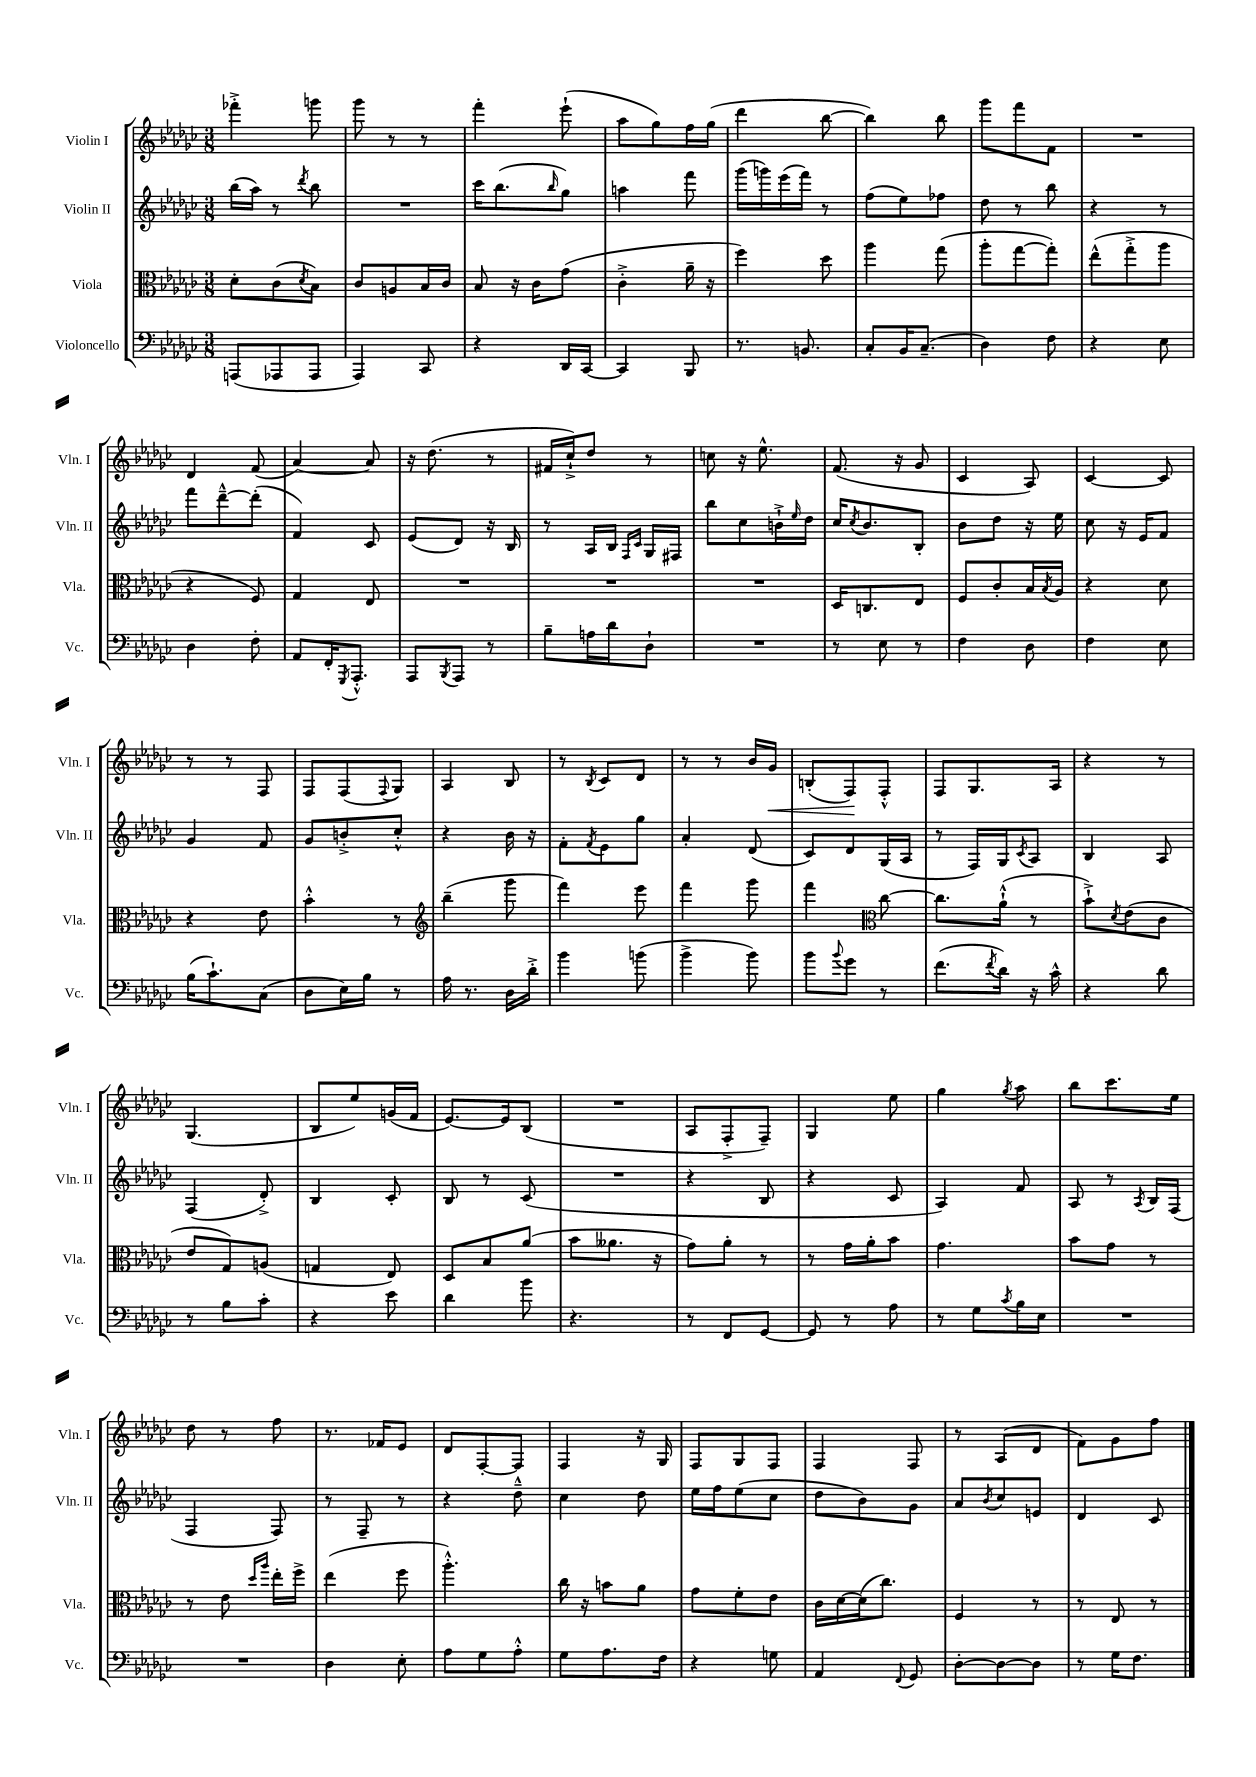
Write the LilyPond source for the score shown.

<<
\new StaffGroup <<
\new Staff = "s0" \with { instrumentName = "Violin I" shortInstrumentName = "Vln. I" } {
    \clef treble \key ges \major \numericTimeSignature \time 3/8
    fes'''4-.-> g'''8 |
    ges'''8 r8 r8 |
    f'''4-. ees'''8-!( |
    aes''8 ges''8) f''16 ges''16( |
    des'''4 bes''8~ |
    bes''4) bes''8 |
    ges'''8 f'''8 f'8 |
    R4. |
    des'4 f'8( |
    aes'4~) aes'8 |
    r16 des''8.( r8 |
    fis'16 ces''16-!->) des''8 r8 |
    c''8 r16 ees''8.-^ |
    f'8.( r16 ges'8 |
    ces'4 aes8) |
    ces'4~ ces'8 |
    r8 r8 f8 |
    f8 f8( \appoggiatura { f8 } ges8) |
    aes4 bes8 |
    r8 \acciaccatura { bes8 } ces'8 des'8 |
    r8 r8 bes'16 ges'16\< |
    b8-.( f8\!) f8-.-^ |
    f8 ges8. aes16 |
    r4 r8 |
    ges4.( |
    bes8 ees''8) g'16( f'16 |
    ees'8.~) ees'16 bes8( |
    R4. |
    aes8 f8-.-> f8--) |
    ges4 ees''8 |
    ges''4 \acciaccatura { ges''8 } aes''8 |
    bes''8 ces'''8. ees''16 |
    des''8 r8 f''8 |
    r8. fes'16 ees'8 |
    des'8 f8~-. f8 |
    f4 r16 ges16 |
    f8 ges8 f8 |
    f4 f8 |
    r8 aes8( des'8 |
    f'8) ges'8 f''8 \bar "|." |
}
\new Staff = "s1" \with { instrumentName = "Violin II" shortInstrumentName = "Vln. II" } {
    \clef treble \key ges \major \numericTimeSignature \time 3/8
    bes''16( aes''16) r8 \acciaccatura { des'''8 } bes''8 |
    R4. |
    ces'''16 bes''8.( \grace { bes''16 } ges''8) |
    a''4 f'''8 |
    ges'''16( g'''16) ees'''16( f'''16) r8 |
    f''8( ees''8) fes''8 |
    des''8 r8 bes''8 |
    r4 r8 |
    f'''8 des'''8~---^ des'''8-.( |
    f'4) ces'8 |
    ees'8( des'8) r16 bes16 |
    r8 aes16 bes16 \grace { f16 ces'16 } ges16 fis16 |
    bes''8 ces''8 b'16-!-> \grace { ees''16 } des''16 |
    ces''16 \acciaccatura { ces''8 } bes'8. bes8-. |
    bes'8 des''8 r16 ees''16 |
    ces''8 r16 ees'16 f'8 |
    ges'4 f'8 |
    ges'8 b'8-.-> ces''8-.-^ |
    r4 bes'16 r16 |
    f'8-. \acciaccatura { f'8 } ees'8 ges''8 |
    aes'4-. des'8( |
    ces'8) des'8 ges16( aes16 |
    r8 f16) ges16 \acciaccatura { ces'8 } aes8 |
    bes4 aes8 |
    f4( des'8-.->) |
    bes4 ces'8-. |
    bes8 r8 ces'8( |
    R4. |
    r4 bes8 |
    r4 ces'8 |
    aes4) f'8 |
    aes8 r8 \acciaccatura { aes8 } bes16 f16( |
    f4 f8) |
    r8 f8-- r8 |
    r4 des''8---^ |
    ces''4 des''8 |
    ees''16 f''16 ees''8( ces''8 |
    des''8 bes'8) ges'8 |
    aes'8 \acciaccatura { bes'8 } ces''8 e'8 |
    des'4 ces'8 \bar "|." |
}
\new Staff = "s2" \with { instrumentName = "Viola" shortInstrumentName = "Vla." } {
    \clef alto \key ges \major \numericTimeSignature \time 3/8
    des'8-. ces'8( \acciaccatura { des'8 } bes8) |
    ces'8 a8 bes16 ces'16 |
    bes8 r16 ces'16 ges'8( |
    ces'4-.-> aes'16-- r16 |
    f''4) des''8 |
    aes''4 ges''8( |
    aes''8-. ges''8~ ges''8-.) |
    ees''8-^( ges''8-.-> aes''8 |
    r4 f8) |
    ges4 ees8 |
    R4. |
    R4. |
    R4. |
    des16 c8. ees8 |
    f8 ces'8-. bes16 \acciaccatura { bes8 } aes16 |
    r4 des'8 |
    r4 ees'8 |
    bes'4-.-^ r8 |
    \clef treble bes''4--( ges'''8 |
    f'''4) ees'''8 |
    f'''4 ges'''8 |
    f'''4 \clef alto ces''8~ |
    ces''8. aes'16-!-^( r8 |
    bes'8-!->) \acciaccatura { des'8 } ees'8( ces'8 |
    ees'8 ges8) a8( |
    g4 ees8) |
    des8 bes8 aes'8( |
    bes'8 aeses'8. r16 |
    ges'8) aes'8-. r8 |
    r8 ges'16 aes'16-. bes'8 |
    ges'4. |
    bes'8 ges'8 r8 |
    r8 ees'8 \grace { des''16 aes''16 } ees''16-. f''16-> |
    ees''4( f''8 |
    aes''4.-.-^) |
    ces''16 r16 b'8 aes'8 |
    ges'8 f'8-. ees'8 |
    ces'16 des'16~ des'16( ces''8.) |
    f4 r8 |
    r8 ees8 r8 \bar "|." |
}
\new Staff = "s3" \with { instrumentName = "Violoncello" shortInstrumentName = "Vc." } {
    \clef bass \key ges \major \numericTimeSignature \time 3/8
    a,,8( aes,,8 aes,,8 |
    aes,,4) ces,8 |
    r4 des,16 ces,16~ |
    ces,4 bes,,8 |
    r8. b,8. |
    ces8-. bes,16 ces8.--( |
    des4) f8 |
    r4 ees8 |
    des4 f8-. |
    aes,8 f,16-. \acciaccatura { ges,,8 } aes,,8.-.-^ |
    aes,,8 \acciaccatura { bes,,8 } aes,,8 r8 |
    bes8-- a16 des'16 des8-! |
    R4. |
    r8 ees8 r8 |
    f4 des8 |
    f4 ees8 |
    bes16( ces'8.-!) ces8( |
    des8 ees16) bes16 r8 |
    aes16 r8. des16 des'16-.-> |
    bes'4 b'8( |
    bes'4-> bes'8) |
    bes'8 \appoggiatura { bes'8 } ges'8 r8 |
    f'8.( \acciaccatura { f'8 } des'16) r16 ces'16-^ |
    r4 des'8 |
    r8 bes8 ces'8-. |
    r4 ees'8 |
    des'4 bes'8 |
    r4. |
    r8 f,8 ges,8~ |
    ges,8 r8 aes8 |
    r8 ges8 \acciaccatura { ces'8 } bes16 ees16 |
    R4. |
    R4. |
    des4 ees8-. |
    aes8 ges8 aes8-.-^ |
    ges8 aes8. f16 |
    r4 g8 |
    aes,4 \appoggiatura { f,8 } ges,8 |
    des8~-. des8~ des8 |
    r8 ges16 f8. \bar "|." |
}
>>
>>
\layout { \context { \Score \remove "Bar_number_engraver" } }
